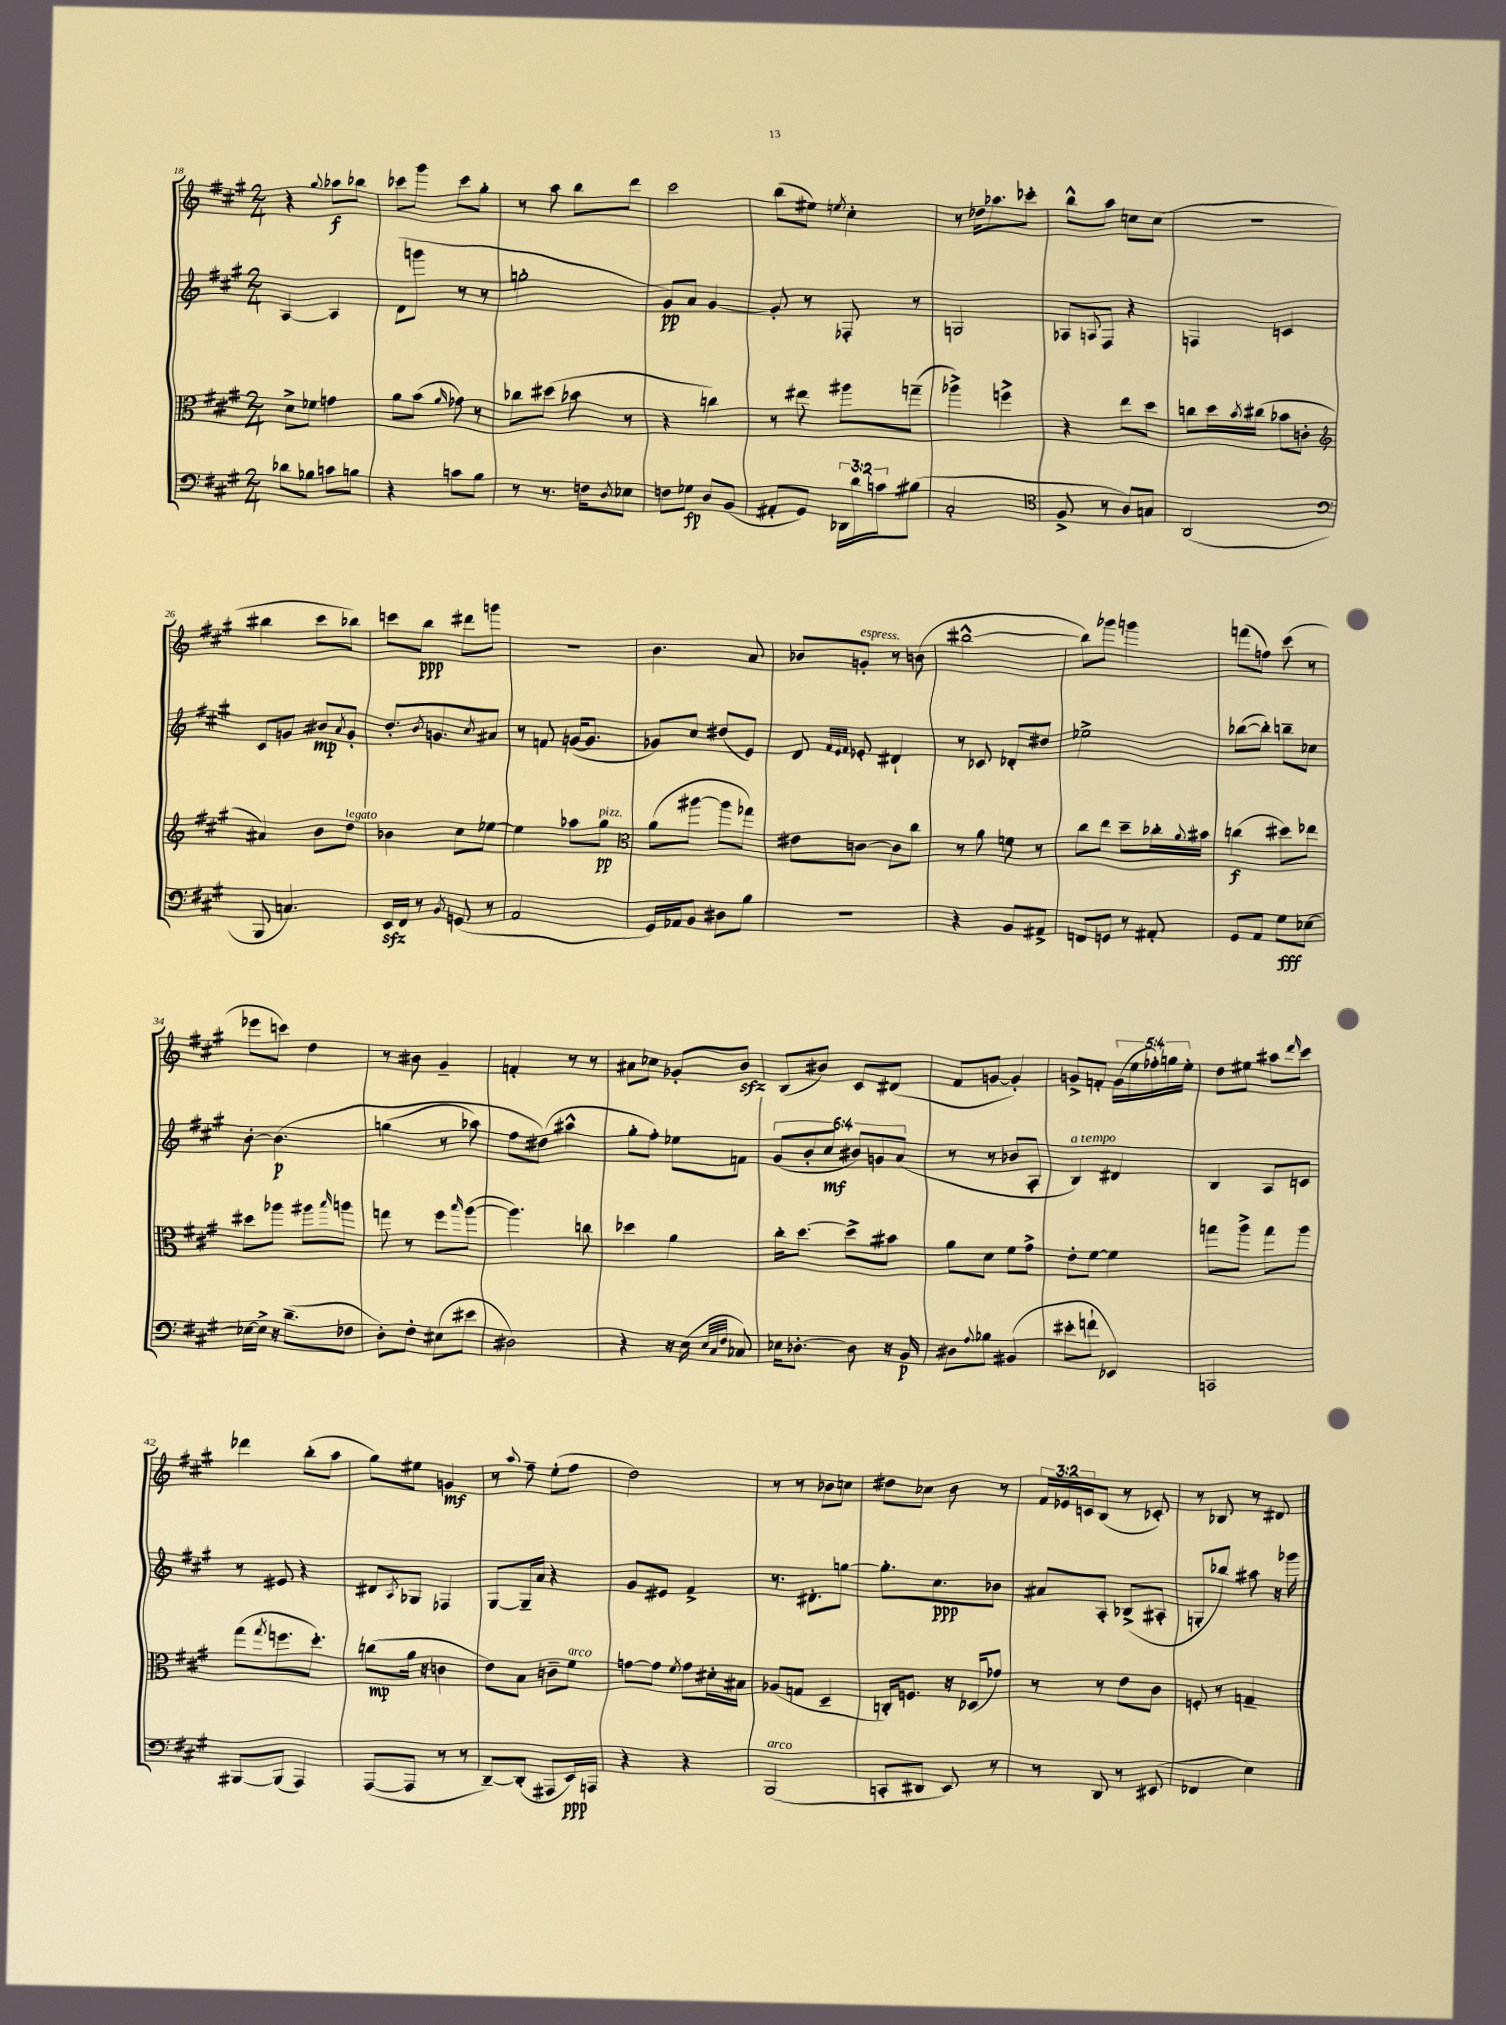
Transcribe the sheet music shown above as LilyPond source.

<<
\new StaffGroup <<
\new Staff = "s0" {
    \clef treble \key a \major \numericTimeSignature \time 2/4 \override Staff.TupletNumber.text = #tuplet-number::calc-fraction-text
    r4 \appoggiatura { gis''8 } aes''8\f bes''8 |
    ces'''8 gis'''8 ces'''8 gis''8-. |
    r8 a''8 b''8 d'''8 |
    cis'''2 |
    b''8( eis''8) \acciaccatura { e''8 } cis''4-. |
    r8 des''16 aes''8. ces'''8-. |
    b''8-^ a''8 c''8 c''8( |
    r2 |
    bis''4 cis'''8 bes''8) |
    c'''8 b''8\ppp dis'''8 g'''8 |
    R2 |
    b'4. a'8 |
    bes'8 g'8-.^\markup { \italic "espress." } r8 b'8( |
    bis''2~-^ |
    bis''8) ges'''8 g'''4 |
    f'''8( f''8) cis'''8( r8 |
    ees'''8 c'''8) d''4 |
    r8 bis'8 gis'4-- |
    f'4-. r8 r8 |
    ais'8 ces''8 ges'8-. b'8\sfz |
    b8( bis'8) cis'8 dis'8( |
    fis'8 g'8~ g'4-.) |
    g'8-> f'8-. \tuplet 5/4 { g'16( e''16 fes''16-.) g''16 e''16-. } |
    d''8 eis''8 ais''8 \grace { d'''16 } cis'''8 |
    des'''4 b''8-.( a''8 |
    gis''8) eis''8 g'4\mf |
    r8 \appoggiatura { a''8 } fis''8-- e''8-.( fis''8 |
    d''2) |
    r8 r8 bes'8 c''8 |
    dis''8 ces''8 b'8 r8 |
    \tuplet 3/2 { fis'16 ees'16 c'16 } b8( r8 ces'8-.) |
    r8 bes8 r8 dis'8 \bar "|." |
}
\new Staff = "s1" {
    \clef treble \key a \major \numericTimeSignature \time 2/4 \override Staff.TupletNumber.text = #tuplet-number::calc-fraction-text
    a4~ a4 |
    d'8( g'''8 r8 r8 |
    g''2-. |
    gis'8\pp) a'8 gis'4~ |
    gis'8-. r8 fes8-. r8 |
    g2 |
    aes8 \appoggiatura { a8 } fis8 r4 |
    f4 c'4 |
    cis'8 g'8 bis'8\mp \acciaccatura { a'8 } g'8-. |
    d''8.-. \acciaccatura { b'8 } g'8. \acciaccatura { cis''8 } ais'8 |
    r8 f'8 g'16~( g'8. |
    ges'8) cis''8 dis''8( e'8) |
    d'8 \grace { fis'32 e'32 fis'32 } ees'8-. dis'4-! |
    r8 ces'8 des'8-. dis''8 |
    ees''2-> |
    bes''8~( bes''8-.) b''8-- ces''8 |
    b'8~-. b'4.\p\( |
    g''4( r8 aes''8) |
    fis''8 dis''8(\) ais''4-^ |
    gis''8-. fis''8-.) ees''8 f'8 |
    \tuplet 6/4 { gis'8( b'8-. cis''8\mf bis'8) g'8 a'8( } |
    r8 r8 bes'8 a8-. |
    b4^\markup { \italic "a tempo" }) dis'4 |
    b4 a8 c'8 |
    r8 eis'8 r4 |
    dis'8 \acciaccatura { a8 } ges8 fes4 |
    gis8~ gis16-- a'16 r4 |
    gis'8 eis'8 fis'4-> |
    r8. dis'8.-. g''8~ |
    g''8.-. cis''8.\ppp bes'8 |
    ais'8 a8-. bes8->( ais8-. |
    g8-. bes''8) ais''8 r16 ges'''16 \bar "|." |
}
\new Staff = "s2" {
    \clef alto \key a \major \numericTimeSignature \time 2/4
    d'8-> fes'8 g'4 |
    a'8 b'8( \grace { a'16 } ges'8) r8 |
    ces''8 dis''8( bes'8 r8 |
    r4 c''4) |
    r8 eis''8 ais''8 g''8--( |
    aes''4->) f''4-> |
    r4 e''8 d''8 |
    c''8 d''16 \acciaccatura { b'8 } cis''16( bes'8 c'8-. |
    \clef treble ais'4) b'8 d''8^\markup { \italic "legato" } |
    bes'4 cis''8 ees''8~ |
    ees''4 aes''8 gis''8\pp^\markup { \italic "pizz." } |
    \clef alto a'8( ais''8~ ais''8 ges''8) |
    eis'8 c'8~ c'8 cis''8 |
    r8 a'8 f'8 r8 |
    cis''8 e''8 d''8-- ces''16-. \appoggiatura { a'8 } bis'16 |
    c''4\f( dis''8) ees''8 |
    dis''8 aes''8 ais''8 \grace { b''16 } a''8 |
    g''8 r8 fis''8 \grace { b''16 } a''8~( |
    a''4.) c''8 |
    des''4 a'4 |
    cis''16-. d''8.~ d''8-> bis'8 |
    a'8 d'8 fis'8 gis'8-> |
    e'8-. fis'8~ fis'4 |
    g''8 a''8-> g''8 a''8 |
    gis''8( \acciaccatura { gis''8 } f''8. d''8.-.) |
    c''8\mp( a'16 r16 c'4 |
    e'8) b8 c'8-- fis'8^\markup { \italic "arco" } |
    g'8~ g'8 \acciaccatura { fis'8 } g'8 dis'16-. bis16 |
    aes8( g8 d4-- |
    c16-.) f8. r16 des16( ges'8) |
    r8 r8 e'8 cis'8 |
    f8-. r8 g4-- \bar "|." |
}
\new Staff = "s3" {
    \clef bass \key a \major \numericTimeSignature \time 2/4 \override Staff.TupletNumber.text = #tuplet-number::calc-fraction-text
    des'8 bes8 c'8 b8 |
    r4 c'8 b8 |
    r8 r8. f16 \acciaccatura { d8 } ees8 |
    f8 ges8\fp d8 b,8( |
    ais,8-. gis,8) \tuplet 3/2 { des,16 d'16 c'16 } bis8( |
    cis2-. |
    \clef tenor fis8-> r8 a8) g8 |
    a,2( |
    \clef bass b,,8 c4.) |
    e,16\sfz fis,16 r8 \acciaccatura { b,8 } g,8( r8 |
    a,2 |
    gis,16) aes,16 b,8 dis8 b8 |
    R2 |
    r4 b,8 ais,8-> |
    f,8 g,8 r8 ais,8-. |
    gis,8 a,8 gis8\fff ees8~ |
    ees16~ ees16-> r16 d'8.--( fes8 |
    d8-.) fis8-. eis8( eis'8 |
    dis2) |
    r4 r16 e16( \grace { e32 cis32 fis32 } ces8) |
    ees16 des8.~-. des8 r16 b,16\p |
    dis8 \appoggiatura { a8 } bes8 bis,4( |
    eis'8-. f'8-! ees,4) |
    c,2 |
    bis,,8~ bis,,8( a,,4) |
    a,,8~( a,,8 r8 r8 |
    d,8~--) d,8-.( ais,,8 e,16\ppp) a,,16 |
    r4 r4 |
    b,,2^\markup { \italic "arco" }( |
    c,8-. dis,8 e,8) r8 |
    r8 d,8 r8 eis,8( |
    fes,4 e4) \bar "|." |
}
>>
>>
\layout { \context { \Score currentBarNumber = #18 } }
